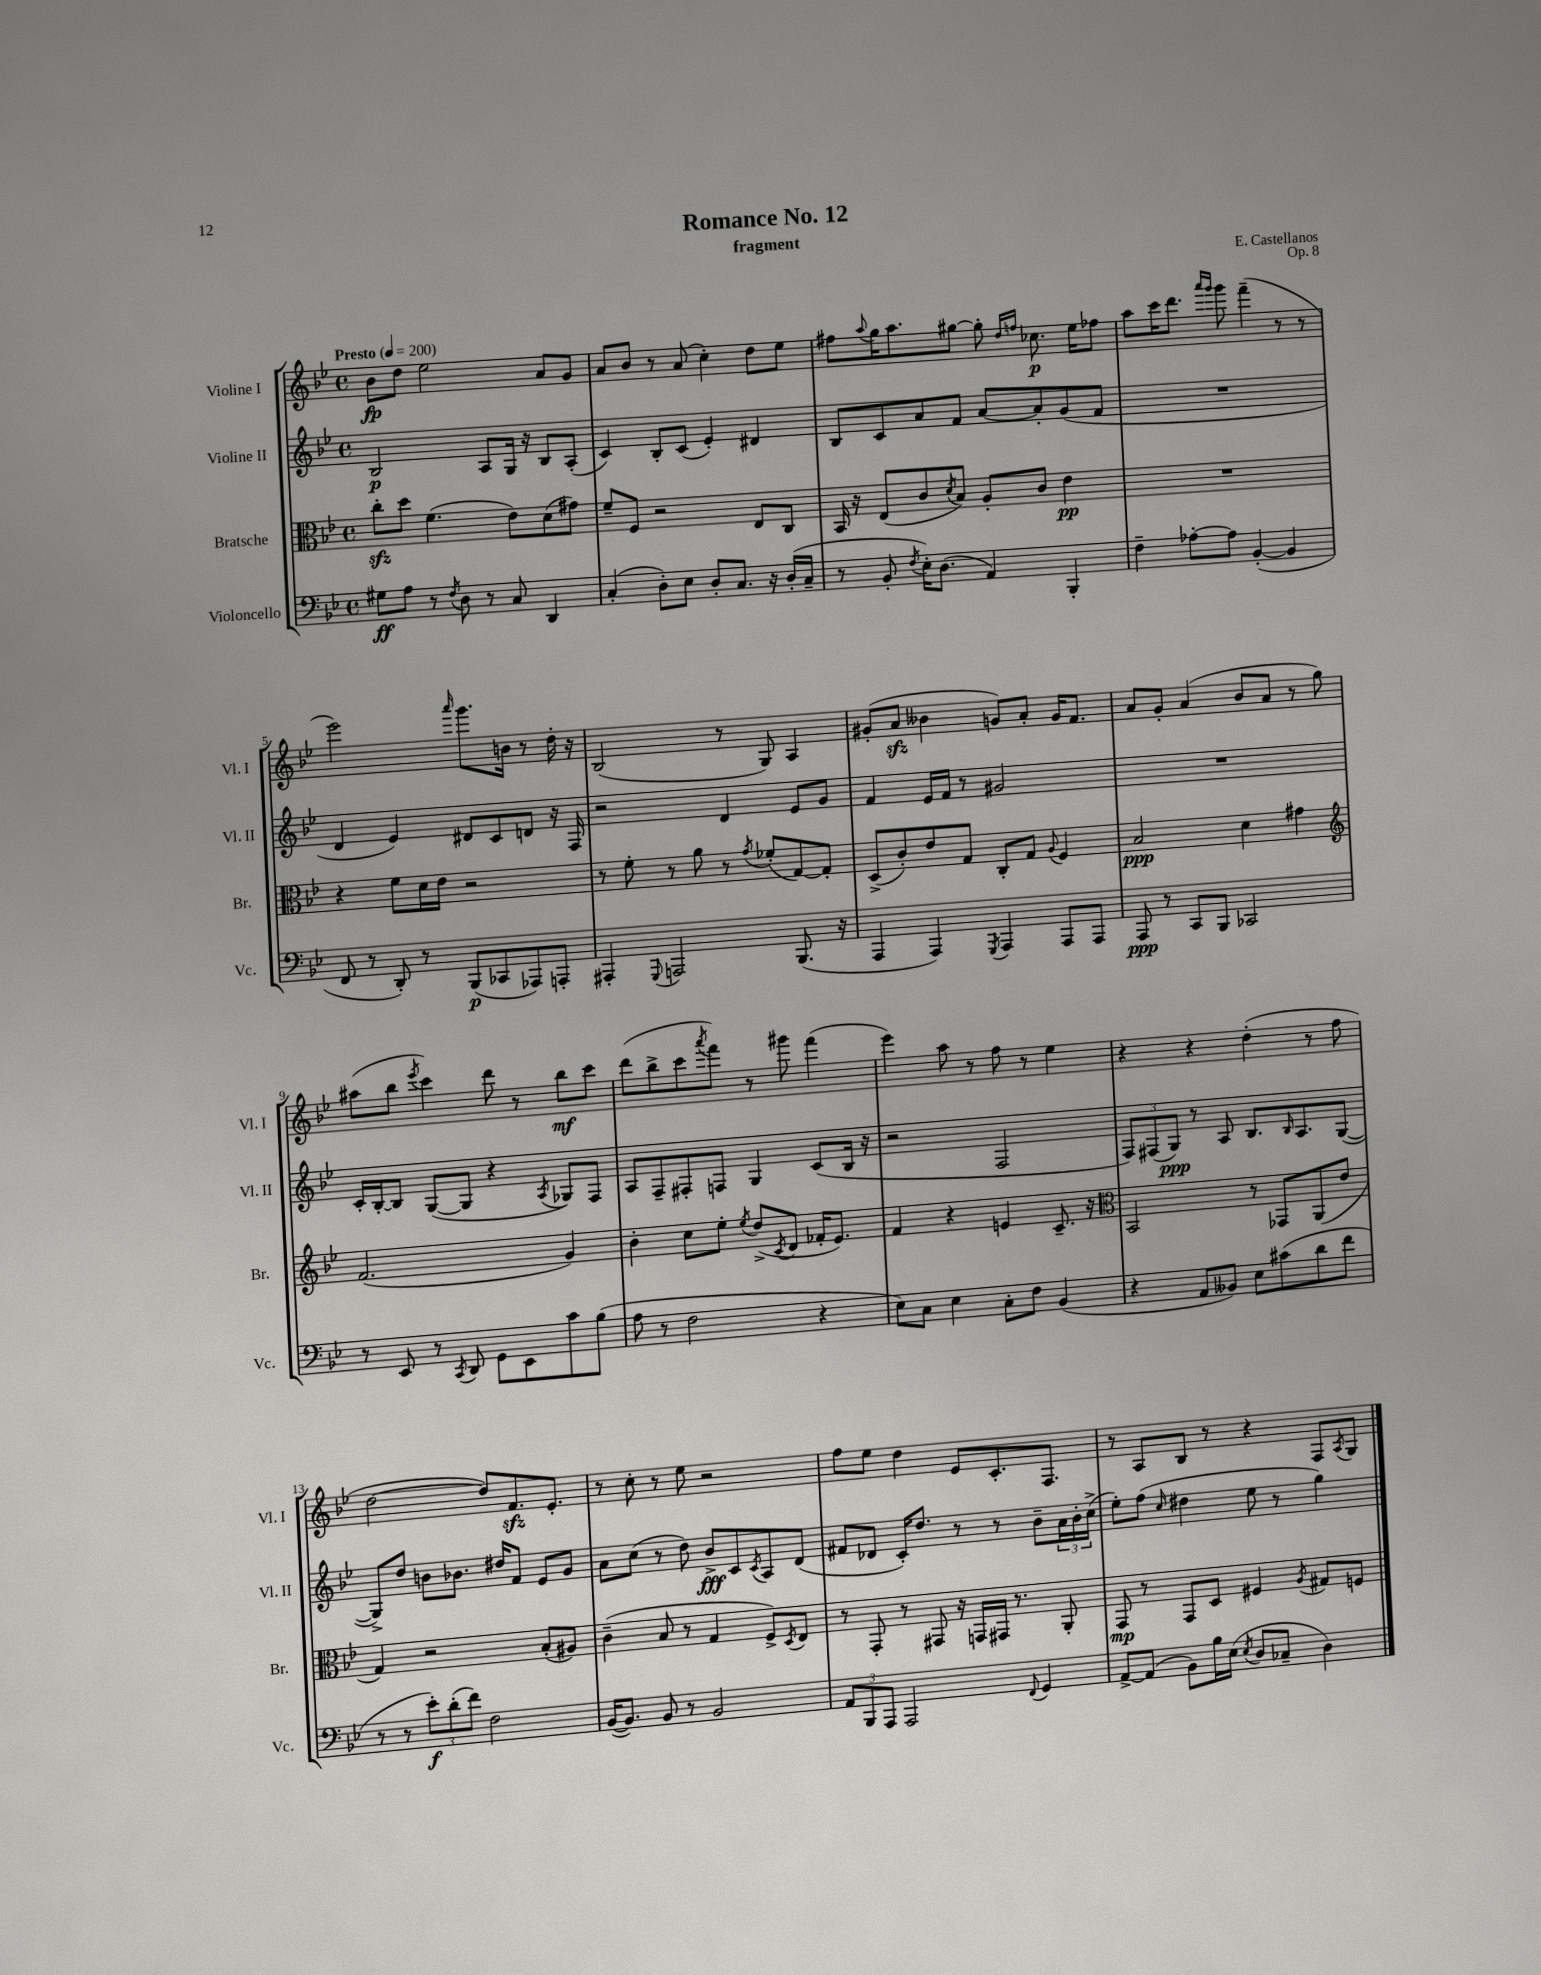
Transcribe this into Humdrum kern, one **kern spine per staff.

**kern	**kern	**kern	**kern
*staff4	*staff3	*staff2	*staff1
*clefF4	*clefC3	*clefG2	*clefG2
*k[b-e-]	*k[b-e-]	*k[b-e-]	*k[b-e-]
*M4/4	*M4/4	*M4/4	*M4/4
*met(c)	*met(c)	*met(c)	*met(c)
*MM200	*MM200	*MM200	*MM200
8G#\L	8cc'\L	2B-/	8b-\L
8A\J	8dd\J	.	8dd\J
8r	(4.f\	.	2ee-\
8qF/	.	.	.
8D\	.	.	.
8r	.	8A/L	.
8C/	8e-\L)	16G/Jk	.
.	.	16r	.
4DD/	(8d\	8B-/L	8a/L
.	8g#\J)	(8A'/J	8g/J
=	=	=	=
(4C'/	8f~/L	4c/)	8a/L
.	8F/J	.	8b-/J
8D'\L)	2r	8B-'/L	8r
8E-\J	.	(8c/J	(8a/
8D'/L	.	4e-'/)	4cc'\)
8.C/J	.	.	.
.	8E-/L	4d#/	8dd\L
16r	.	.	.
(16D'/LL	8C/J	.	8ee-\J
16C~/JJ	.	.	.
=	=	=	=
8r	16BB-/	8B-/L	8ff#\L
.	16r	.	.
.	.	.	8qqaa/
8BB-'/	(8E-/L	8c/	16gg\K
.	.	.	8.aa\
8qF/	.	.	.
16E-'\LK)	8c/	8a/	.
(8.D\J	.	.	.
.	8qd/	.	.
.	8B-/J)	8f/J	[8gg#\J
4AA/)	8A'/L	[8a/L	8gg#'\]
.	.	.	16qqdd/LL
.	.	.	16qqff/JJ
.	8c/J	8a'/]	8.cc-\
4BBB-'/	4e-\	(8g/	.
.	.	.	16ee-\LK
.	.	8f/J	8ff-\J
=	=	=	=
4F~\	1r	1r	8aa\L
.	.	.	16ccc\K
.	.	.	8.ddd\J
[8A-'\L	.	.	.
.	.	.	16qqaaa/LL
.	.	.	16qqggg/JJ
8A-\]J	.	.	8ggg\
([4BB-'/	.	.	(4fff~\
4BB-/]	.	.	8r
.	.	.	8r
=	=	=	=
8FF/	4r	4d/	2eee-\)
8r	.	.	.
8DD'/)	8f\L	4e-/)	.
8r	16d\L	.	.
.	16e-\JJ	.	.
.	.	.	16qqaaa/
(8BBB-/L	2r	8d#/L	8.ggg\L
8CC-/	.	8c/	.
.	.	.	16b\Jk
8AAA-/)	.	8d/J	8r
8AAA'/J	.	16r	16dd'\
.	.	16F/	16r
=	=	=	=
4AAA#'/	8r	2r	(2B-/
.	8f'\	.	.
8qqGGG/	.	.	.
2AAA/	8r	.	.
.	8a\	.	.
.	8r	4d/	8r
.	8qg/	.	.
.	(8f-'/L	.	8G/)
(8.BBB-/	[8G/)	8e-/L	4A/
.	8G'/]J	8g/J	.
16r	.	.	.
=	=	=	=
4AAA/	(8D^/L	4f/	(8g#'/L
.	8c'/)	.	8a/J
4AAA/)	8e-/	16e-/LL	4b--\
.	.	16f/JJ	.
.	8G/J	8r	.
8qGGG/	.	.	.
4AAA/	8C'/L	2g#/	8g/L)
.	8G/J	.	8a'/J
.	8qqA/	.	.
8AAA/L	4F/	.	16g/LK
.	.	.	8.f/J
8AAA/J	.	.	.
=	=	=	=
8AAA/	2B-/	1r	8a/L
8r	.	.	8g'/J
8CC/L	.	.	(4a/
8BBB-/J	.	.	.
2CC-/	4d\	.	8b-/L
.	.	.	8a/J
.	4g#\	.	8r
.	.	.	8gg\)
=	=	=	=
*	*clefG2	*	*
8r	(2.f/	16c'/LL	(8aa#\L
.	.	[16B-'/J	.
8EE-/	.	8B-/]J	8bb-\J
.	.	.	8qeee-/
8r	.	([8G/L	4ccc\)
8qCC/	.	.	.
8DD/	.	8G/]J	.
8GG\L	.	4r	8ddd\
8EE-\	.	.	8r
.	.	8qA/	.
8c\	4g/)	8G-/L)	8bb-\L
(8B-\J	.	8F/J	8ccc\J
=	=	=	=
8A\	4b-'\	8A/L	(8ddd\L
8r	.	8F~/	8bb-^\
2F\	8cc\L	8F#'/	8ccc\
.	.	.	8qaaa/
.	8ee-'\J	8F/J	8fff\J)
.	8qee-/	.	.
.	(8dd^/L	4G/	8r
.	8qc/	.	.
.	8d/J	.	8ggg#\
4r	16f-'/LK	(8c/L	(4fff\
.	8.e-/J)	.	.
.	.	16B-/Jk	.
.	.	16r	.
=	=	=	=
8E-\L)	4f/	2r	4eee-\)
8C\J	.	.	.
4E-\	4r	.	8aa\
.	.	.	8r
8C'\L	4e/	2F/	8ff\
8F\J	.	.	8r
(4BB-/	8.c~/	.	4ee-\
.	16r	.	.
=	=	=	=
*	*clefC3	*	*
4r	2BB-/	12F/L)	4r
.	.	(12F#/	.
.	.	12G/J)	.
8AA/L	.	8r	4r
8BB--/J)	.	8A/	.
8E-\L	8r	8.B-/L	(4dd'\
(8c#\	8GG-/L	.	.
.	.	16qqB-/	.
.	.	8.A/	.
8d\	(8AA/	.	8r
8f\J	8e-/J	([8G/J	8ff\
=	=	=	=
8r	4G/)	8G^/]L)	[2dd\
8r	.	8dd/J	.
12e-'\L)	2r	8b\L	.
(12d'\	.	.	.
.	.	8.b-\J	.
12f\J)	.	.	.
2F\	.	.	8dd/]L)
.	.	16dd#/LK	.
.	.	8f/J	8.f/
.	(8B-'/L	8e-/L	.
.	.	.	8.e-'/J
.	8A#/J)	8g/J	.
=	=	=	=
([16BB-/LK	(4c~\	8a\L	8r
8.BB-/]J)	.	.	.
.	.	(8cc\J	8cc'\
8BB-/	8B-/	8r	8r
8r	8r	8dd\)	8ee-\
2BB-/	4G/	8b-^/L	2r
.	.	8c/	.
.	.	8qc/	.
.	8F^/L)	8A/	.
.	8qD/	.	.
.	8E-/J	(8d/J	.
=	=	=	=
12AA/L	8r	8f#/L	8ff\L
12BBB-/	.	.	.
.	8GG'/	8d-/J	8ee-\J
12AAA/J	.	.	.
2AAA/	8r	16c'/LK)	4dd\
.	.	8.dd/J	.
.	8GG#/	.	.
.	16r	8r	8e-/L
.	16GG/LL	.	.
.	16GG#/JJ	8r	8.c'/
.	8.r	.	.
8qqFF/	.	.	.
4GG/	.	8b-~\L	.
.	.	.	8.F/J
.	8AA'/	24a\L	.
.	.	24b-'\	.
.	.	(24cc^\JJ	.
=	=	=	=
[8AA^/L	8GG/	8ee-'\L)	8r
(8AA/]J	8r	(8ff\J	8A/L
.	.	16qqcc/	.
8BB-\L)	8GG/L	4dd#\	8B-/J
16B-\L	8D/J	.	8r
(16E-\JJ	.	.	.
8qE-/	.	.	.
8D/L	4F#/	8ee-\	4r
8C-~/J	.	8r	.
.	8qA/	.	.
4D\)	8G#/L	4gg\)	8F/L
.	.	.	8qA/
.	8F/J	.	8G/J
==	==	==	==
*-	*-	*-	*-
